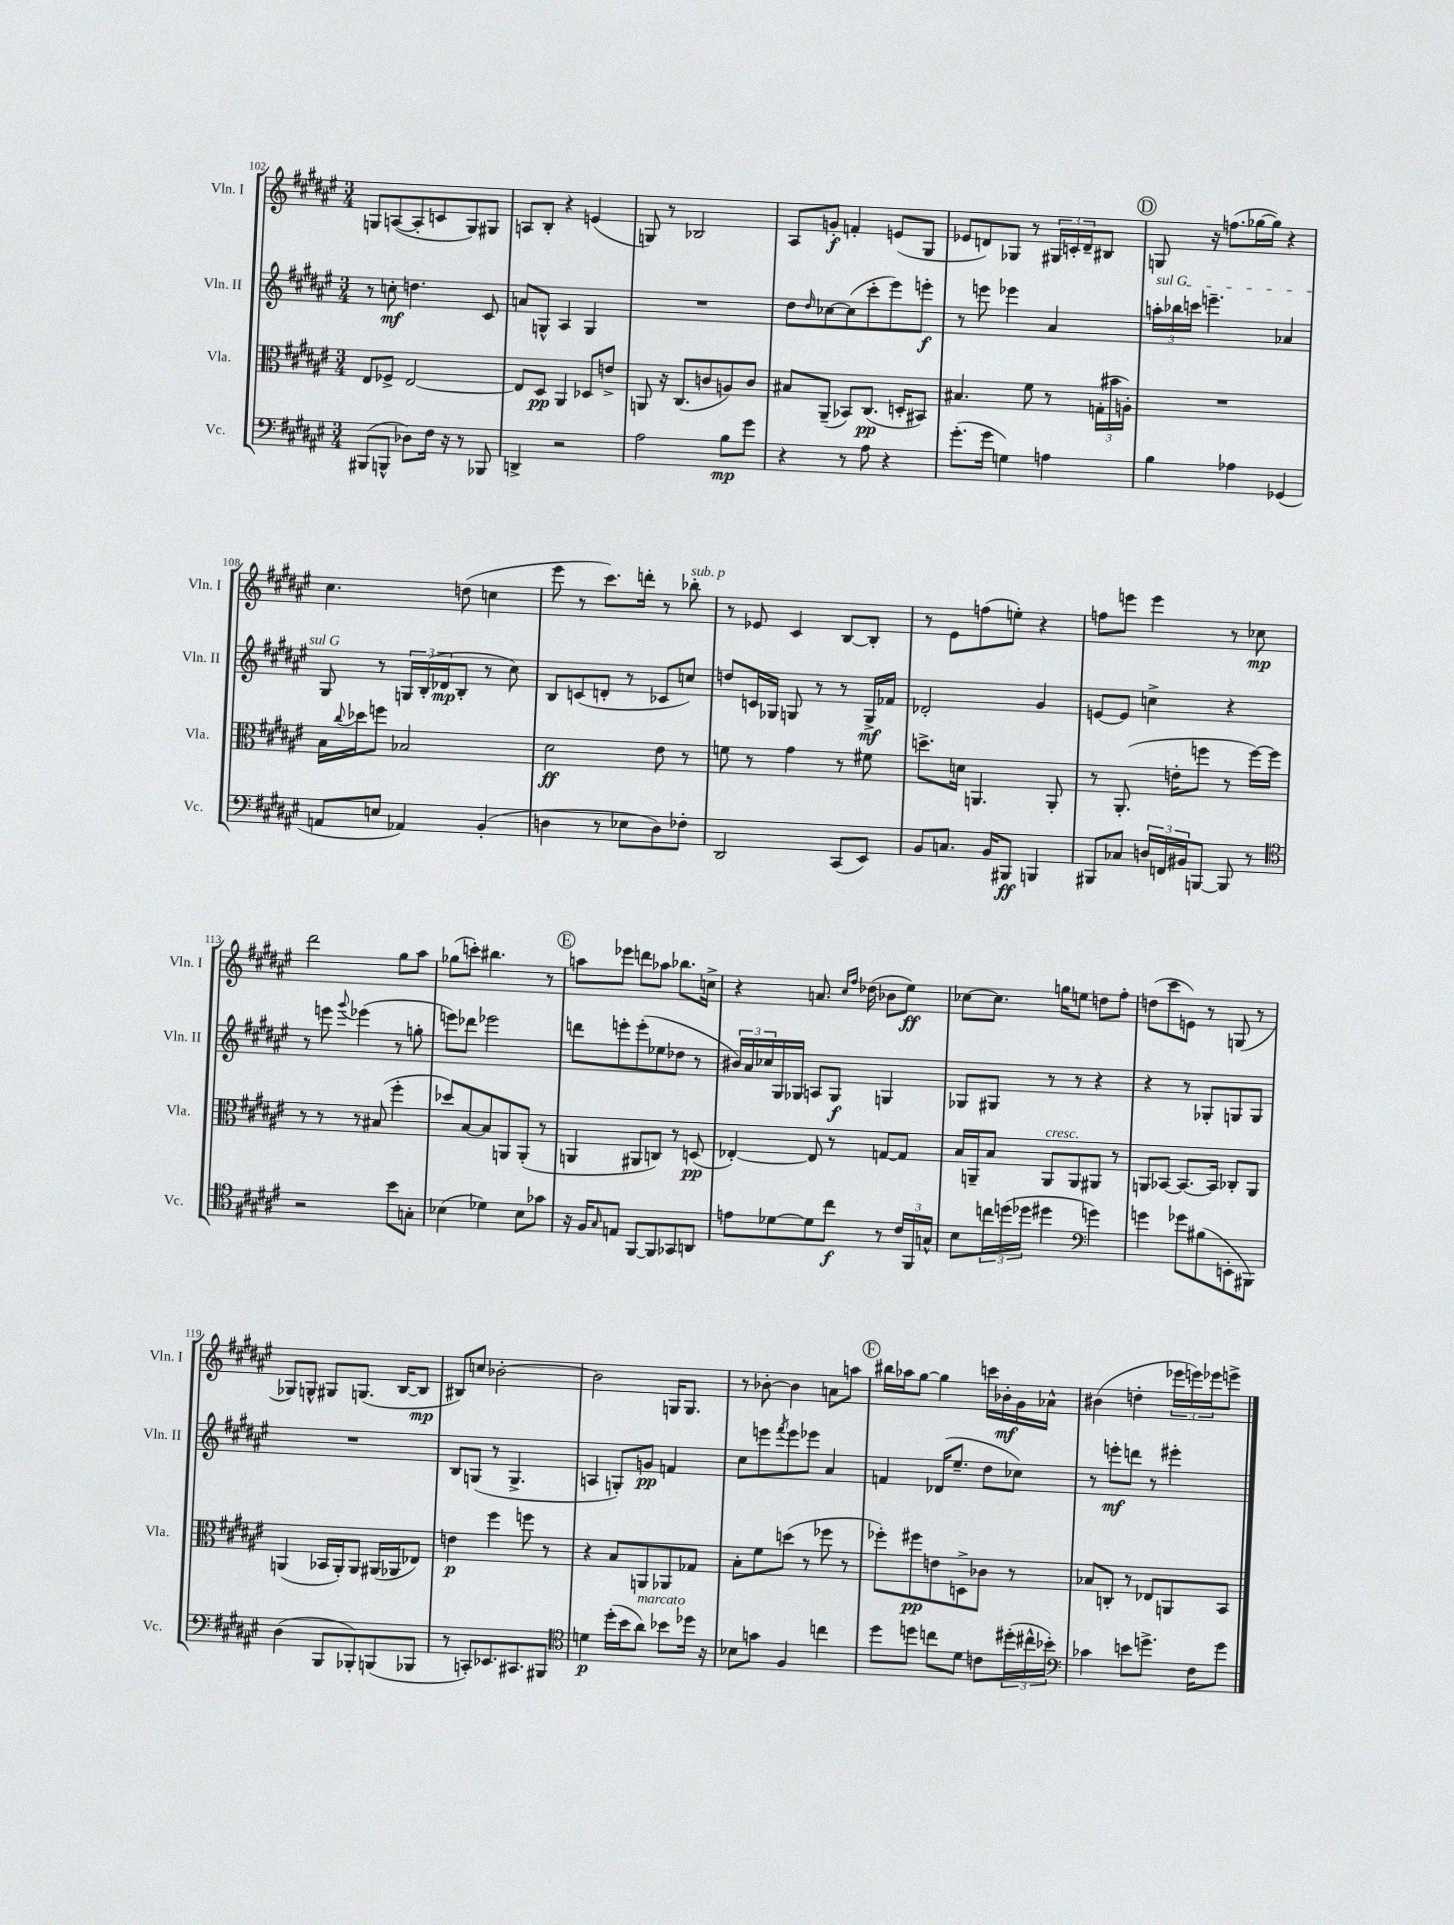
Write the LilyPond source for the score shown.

<<
\new StaffGroup <<
\new Staff = "s0" \with { instrumentName = "Vln. I" shortInstrumentName = "Vln. I" } {
    \clef treble \key fis \major \numericTimeSignature \time 3/4
    g8 a8~( a8-. c'8 g8) gis8 |
    a8 b8-. r4 e'4( |
    g8) r8 bes2 |
    ais8 g'8-.\f f'4-. e'8( gis8 |
    ees'8 d'8) ges8 r8 \tuplet 3/2 { gis16 c'16-. d'16-- } bis8 |
    \mark \markup { \circle "D" } g8 r16 f''8.( ges''16~ ges''16) r4 |
    cis''4. d''8( c''4 |
    eis'''8 r8 cis'''8.) d'''16-. r8 bes''8-.^\markup { \italic "sub. p" } |
    r8 ees'8 cis'4 b8~ b8-. |
    r8 eis'8 f''8( e''8-.) r4 |
    f''8 e'''8 e'''4 r8 ces''8\mp |
    dis'''2 gis''8 ais''8 |
    ges''8( c'''8-.) bis''4. r8 |
    \mark \markup { \circle "E" } a''8 ees'''8 d'''8 aes''8 bes''8. c''16-> |
    r4 a'8. \grace { cis''16 fis''16 } des''16( bes'8 eis''8\ff) |
    ces''8~ ces''8. g''16 e''8 d''8 fis''8-. |
    d''8( cis'''8 e'8) r8 g8( r8 |
    ges8) g8-^ gis8 g8.( b16~ b8\mp |
    bis8) c''8 bes'2~-. |
    bes'2 g16 g8. |
    r8 bes'8~-. bes'4 a'8 a''8 |
    \mark \markup { \circle "F" } bis''16 aes''16 gis''8~ gis''4 c'''16 bes'16-.\mf gis'16 aes'16-^ |
    bis'4( d''4-. \tuplet 3/2 { ees'''16 e'''16) ees'''16 } e'''8-> \bar "|." |
}
\new Staff = "s1" \with { instrumentName = "Vln. II" shortInstrumentName = "Vln. II" } {
    \clef treble \key fis \major \numericTimeSignature \time 3/4
    r8 c''8-.\mf d''4. cis'8 |
    a'8 g8-^ ais4 g4 |
    R2. |
    dis''8 \grace { dis''16 } ces''8~ ces''8( cis'''8-. eis'''8) e'''8-.\f |
    r8 e'''8 ees'''4 ais'4 |
    \mark \markup { \circle "D" } \tuplet 3/2 { \once \override TextSpanner.bound-details.left.text = \markup { \italic "sul G" } a''16-.\startTextSpan bes''16 c'''16 } e'''4.-- aes'4 |
    gis8\stopTextSpan r8 \tuplet 3/2 { g16 b16-.( des'16\mp } b8-. r8 cis''8) |
    b8 c'8( d'8-. r8 ces'8 c''8) |
    d''8 c'16 ges16 g8 r8 r8 g16->\mf fes'16 |
    des'2-. gis'4 |
    e'8~ e'8 c''4-> r4 |
    r8 e'''8 \appoggiatura { gis'''8 } ees'''4( r8 g''8-. |
    e'''8) des'''8 ees'''2 |
    \mark \markup { \circle "E" } d'''8 e'''8-. e'''8-.( ees''8 des''8 r8 |
    \tuplet 3/2 { bis'16) ais'16 ces''16 } gis16 ges16 a8 ges8\f g4 |
    ges8 gis8 r8 r8 r4 |
    r4 r8 ges8-. g8 g8 |
    R2. |
    b8 g8( r8 g4.-> |
    a4 g8-.) g'8\pp f'4 |
    cis''8 e'''8 \acciaccatura { fis'''8 } e'''8 ees'''8 ais'4 |
    \mark \markup { \circle "F" } f'4 des'16( eis''8.-- dis''8 ces''8) |
    r8 e'''8-.\mf d'''8 r8 eis'''4-. \bar "|." |
}
\new Staff = "s2" \with { instrumentName = "Vla." shortInstrumentName = "Vla." } {
    \clef alto \key fis \major \numericTimeSignature \time 3/4
    eis8 fes8-> eis2~ |
    eis8 dis8\pp ais,4 des8 e'8-> |
    a,8 r16 cis8.( c'8 a8) c'8 |
    bis8 ais,8--( bes,8) cis8.\pp( d16-. bis,8) |
    bis4. fis'8 r8 \tuplet 3/2 { g16-.( bis'16 a16-.) } |
    \mark \markup { \circle "D" } R2. |
    b16 \appoggiatura { cis''8 } des''16 f''8 bes2 |
    dis'2\ff eis'8 r8 |
    f'8 r8 gis'4 r8 fis'8 |
    d''8.-> d'16 a,4. a,8-. |
    r8 ais,8.-.( e'16-. f''8 r8 f''16~) f''16 |
    r8 r8 r8 bis8( fis''4-. |
    des''8) b8~ b8 a,8 a,8-.( r8 |
    \mark \markup { \circle "E" } a,4 ais,8 c8) r8 d8\pp( |
    ees4~-.) ees8 r8 g8~ g8 |
    b16 a,16-- b8 a,8^\markup { \italic "cresc." } a,8 ais,8 r8 |
    a,8 bes,8~ bes,8.~ bes,16 ces8-. a,8 |
    a,4( bes,16 a,16-.) a,8 ais,16( aes,16 ees8) |
    e'4\p fis''4 f''8 r8 |
    r4 b8 a,8 aes,8 ges8 |
    b8-. fis'8 d''8( r8 fes''8 r8 |
    \mark \markup { \circle "F" } fes''8-.) fis''8\pp e'8 d8-> ces'8 r8 |
    bes8 c8-. r8 ees8 a,8 b,8 \bar "|." |
}
\new Staff = "s3" \with { instrumentName = "Vc." shortInstrumentName = "Vc." } {
    \clef bass \key fis \major \numericTimeSignature \time 3/4
    bis,,8( b,,8-^ des8) fis16 r16 r8 bes,,8 |
    d,4-> r2 |
    ais2 b8\mp gis'8 |
    r4 r8 ais8 r4 |
    gis'8.-.( gis'16 g4) a4 |
    \mark \markup { \circle "D" } b4 aes4 ges,4( |
    a,8 e8 aes,4) b,4-.( |
    d4 r8 ees8 d8) fes8-. |
    dis,2 cis,8( eis,8) |
    b,8 c8. b,16 bis,,8\ff b,,4 |
    bis,,8 ces8 \tuplet 3/2 { d16 f,16 bis,16 } b,,8~ b,,8 r8 |
    \clef tenor r2 b'8 g8-. |
    bes4( des'4) bes8 ges'8 |
    \mark \markup { \circle "E" } r16 fis16 \grace { gis16 } e8 fis,8~ fis,8 ges,8 a,8 |
    e'8 des'8~ des'8 cis''8\f r8 \tuplet 3/2 { cis'16 fis,16 g16-^ } |
    b8 \tuplet 3/2 { c''16 d''16( des''16 } dis''4 \clef bass g'4) |
    g'4 ges'8 bis8( e,8-. bis,,8) |
    dis4( b,,8 bes,,8-.) b,,8( bes,,8 |
    r8 c,8-.) ees,8. cis,8. bis,,8 |
    \clef tenor d'4\p dis''16-.( b'16 ais'8^\markup { \italic "marcato" }) bes'8 des''16 r16 |
    bes8 g'8 fis4 c''4 |
    \mark \markup { \circle "F" } dis''8 d''8 c''8 dis'8 c'8 \tuplet 3/2 { dis''16-.( cis''16-^ bes'16-.) } |
    \clef bass ces'4 e'8 g'8.-> fis16 g'8 \bar "|." |
}
>>
>>
\layout { \context { \Score currentBarNumber = #102 } }
